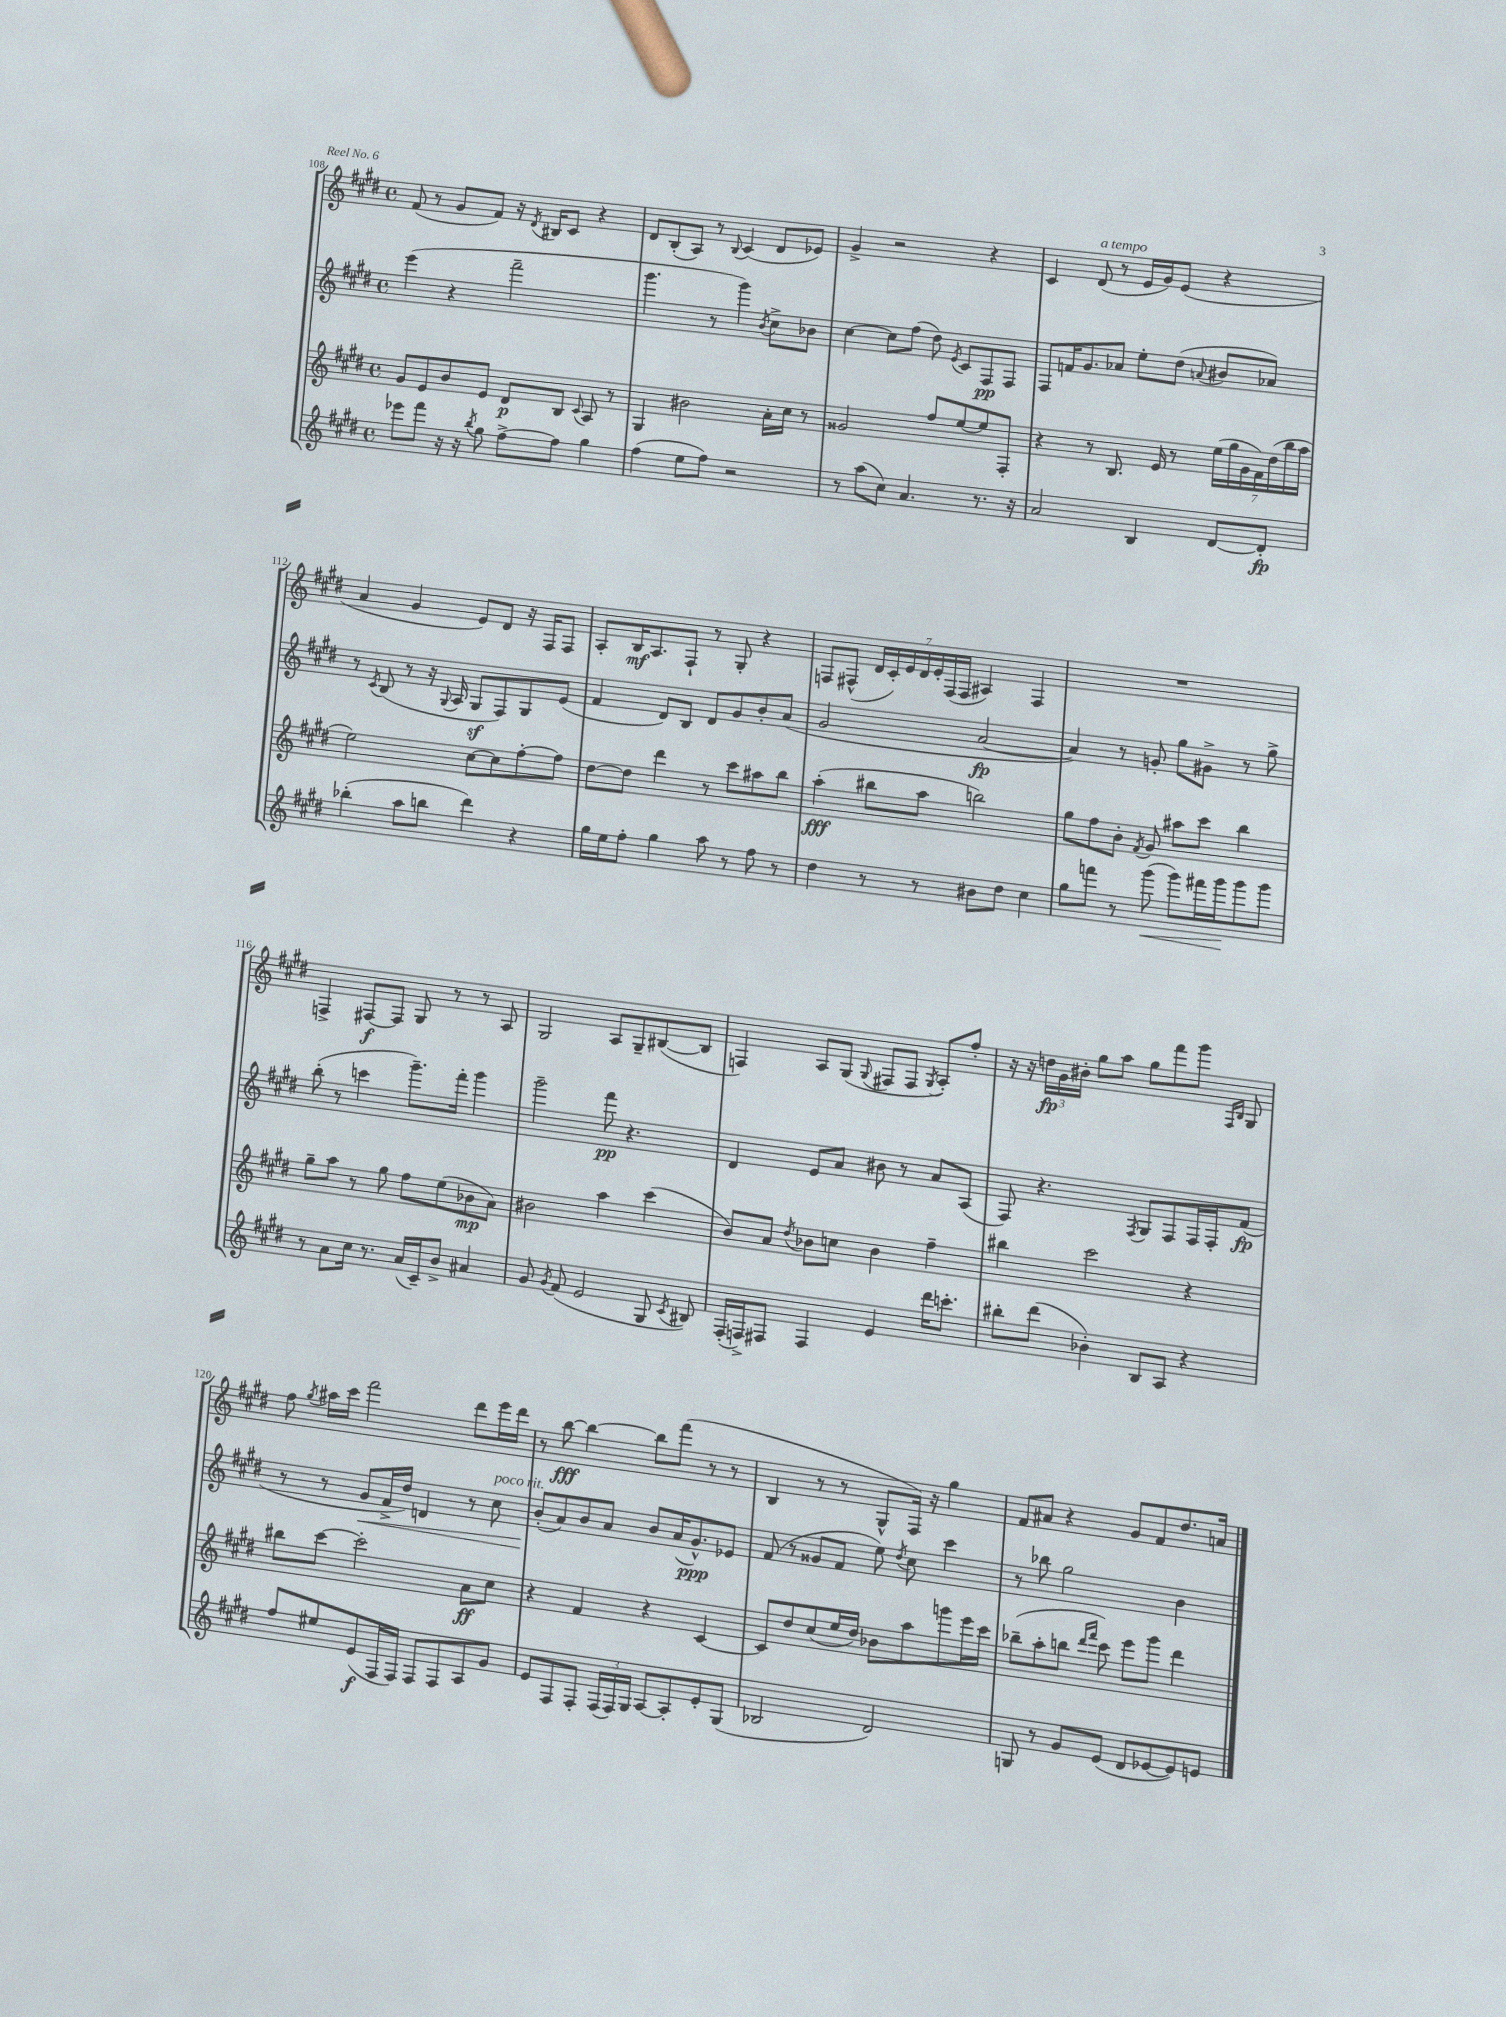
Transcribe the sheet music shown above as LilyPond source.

<<
\new StaffGroup <<
\new Staff = "s0" {
    \clef treble \key e \major \defaultTimeSignature \time 4/4
    \autoBeamOff fis'8( r8 gis'8[ fis'8]) r16 \acciaccatura { dis'8 } bis16[ cis'8] r4 |
    dis'8[ b8-.( a8]) r8 \appoggiatura { b8 } cis'4( dis'8[ ees'8]) |
    gis'4-> r2 r4 |
    cis'4 dis'8^\markup { \italic "a tempo" }( r8 e'16[ gis'16) e'8]( r4 |
    a'4 gis'4 e'8[) dis'8] r16 fis16[ fis8] |
    a8[-. b16\mf a8. fis8]-! r8 gis8-. r4 |
    f8[ fis8]-^( \tuplet 7/4 { dis'16[ cis'16-.) e'16 dis'16 e'16-. fis16( fis16] } ais4) fis4 |
    R1 |
    f4-> fis8[~\f fis8] gis8 r8 r8 a8 |
    gis2 a8[ gis8-- bis8~( bis8] |
    f4) a8[ gis8]( \appoggiatura { gis8 } fis8[ fis8] \acciaccatura { gis8 } a8[-.) fis''8]-. |
    r16 r16 \tuplet 3/2 { d''16[\fp gis'16 bis'16]-. } gis''8[ a''8] gis''8[ fis'''8 gis'''8] \grace { fis16[ b16] } gis8 |
    fis''8 \acciaccatura { gis''8 } ais''16[ cis'''16] fis'''2 dis'''8[ e'''16 dis'''16] |
    r8 b''8~\fff b''4~ b''8[ fis'''8]( r8 r8 |
    b4 r8 r8 gis8[-^ fis16]) r16 gis''4 |
    fis'8[ ais'8] r4 gis'8[ fis'8 dis''8. a'16] \bar "|." |
}
\new Staff = "s1" {
    \clef treble \key e \major \defaultTimeSignature \time 4/4
    \autoBeamOff e'''4( r4 fis'''2-- |
    gis'''4. r8 gis'''4) \acciaccatura { b'8 } cis''8[-> bes'8] |
    cis''4~ cis''8[ fis''8]( dis''8) \acciaccatura { e'8 } cis'8[ fis8\pp fis8] |
    fis8[ f'16 gis'8. aes'8] e''8[-. dis''8]( \appoggiatura { a'8 } bis'8[ aes'8]) |
    r8 \acciaccatura { cis'8 } b8( r8 r16 \appoggiatura { gis8 } a16 gis8[\sf fis8) gis8 e'8]( |
    fis'4 dis'8[) b8] dis'8[ gis'8 b'8-. a'8]( |
    gis'2 a'2~\fp |
    a'4) r8 g'8-. gis''8[ gis'8]-> r8 gis''8-> |
    b''8-.( r8 c'''4 gis'''8.[--) fis'''16]-. gis'''4 |
    gis'''2-- fis'''8\pp r4. |
    dis'4 e'8[ a'8] bis'8 r8 a'8[ a8]( |
    fis8) r4. \acciaccatura { fis8 } gis8[ fis8 fis16 fis16-. fis'8]\fp( |
    r8 r8 gis'8[\< fis'16-> dis''16]) d'4 r8 cis''8^\markup { \italic "poco rit." } |
    b'8[-.\!( a'8) b'8 a'8] b'8[ a'16( gis'8.-^\ppp) ees'8] |
    fis'8( r8 gisis'8[ fis'8] e''8) \acciaccatura { dis''8 } cis''8 cis'''4 |
    r8 bes''8 gis''2 b'4 \bar "|." |
}
\new Staff = "s2" {
    \clef treble \key e \major \defaultTimeSignature \time 4/4
    \autoBeamOff gis'8[ e'8 b'8 e'8] dis'8[\p b8] \appoggiatura { cis'8 } a8 r8 |
    gis4 bis'2 a'16[-. cis''16] r8 |
    gisis'2 fis''8[ e''8~ e''8 fis8]-. |
    r4 r8 b8. e'16 r8 \tuplet 7/4 { e''16[( gis''16 gis'16 fis'16) dis''16( b''16 a''16] } |
    e''2) cis''8[~ cis''8 fis''8~-. fis''8] |
    dis''8[~ dis''8] dis'''4 r8 cis'''8[ ais''8 b''8] |
    a''4-.\fff( bis''8[ a''8] b''2) |
    gis''8[ fis''8 b'8]-. \acciaccatura { fis'8 } gis'8 ais''8[ cis'''8] b''4 |
    gis''8[-- a''8] r8 gis''8 fis''8[ e''8( bes'8\mp a'8]) |
    bis'2 a''4 cis'''4( |
    b'8[) a'8] \acciaccatura { dis''8 } bes'8[ c''8] bes'4 fis''4-- |
    bis''4 cis'''2 r4 |
    bis''8[ cis'''8]~ cis'''2-. a'8[\ff cis''8] |
    r4 fis'4 r4 cis'4~ |
    cis'8[ dis''8 cis''8( e''16 dis''16]) bes'8[ a''8 g'''8 e'''16 cis'''16] |
    bes''8[--( a''8-. b''8] \grace { dis'''16[ fis'''16] } cis'''8) e'''8[ gis'''8] dis'''4 \bar "|." |
}
\new Staff = "s3" {
    \clef treble \key e \major \defaultTimeSignature \time 4/4
    \autoBeamOff ees'''8[ fis'''8] r16 r16 \acciaccatura { b''8 } gis''8 fis''8[~-> fis''8] gis''4 |
    fis''4( e''8[ fis''8]) r2 |
    r8 a''8[( cis''8]) a'4. r8. r16 |
    a'2 b4 dis'8[~ dis'8]-.\fp |
    bes''4-.( a''8[ b''8] dis'''4) r4 |
    gis''16[ e''16 fis''8]-. gis''4 a''8 r8 fis''8 r8 |
    dis''4 r8 r8 bis'8[ dis''8] cis''4 |
    gis''8[ f'''8] r8 gis'''8\<( gis'''8[) fis'''16 gis'''16\! gis'''8 gis'''8] |
    r8 a'8[ cis''16] r8. a'16[( cis'16--) b'8]-> ais'4 |
    gis'8 \acciaccatura { gis'8 } fis'8( e'2 gis8 \acciaccatura { cis'8 } bis8) |
    fis16[-.( f16->) fis8] fis4 e'4 dis'''16[ c'''8.]-. |
    bis''8[-. dis'''8]( bes'4-.) b8[ a8] r4 |
    fis''8[ eis''8 e'8\f( fis16 fis16]) fis8[ fis8 a8 gis'8] |
    e'8[ fis8 fis8]-. \tuplet 3/2 { fis16[( fis16) gis16] } a8[~ a8-. e'8-. gis8]( |
    bes2 dis'2) |
    g8 r8 gis'8[ e'8]( dis'8[ ees'8~ ees'8) e'8] \bar "|." |
}
>>
>>
\layout { \context { \Score currentBarNumber = #108 } }
